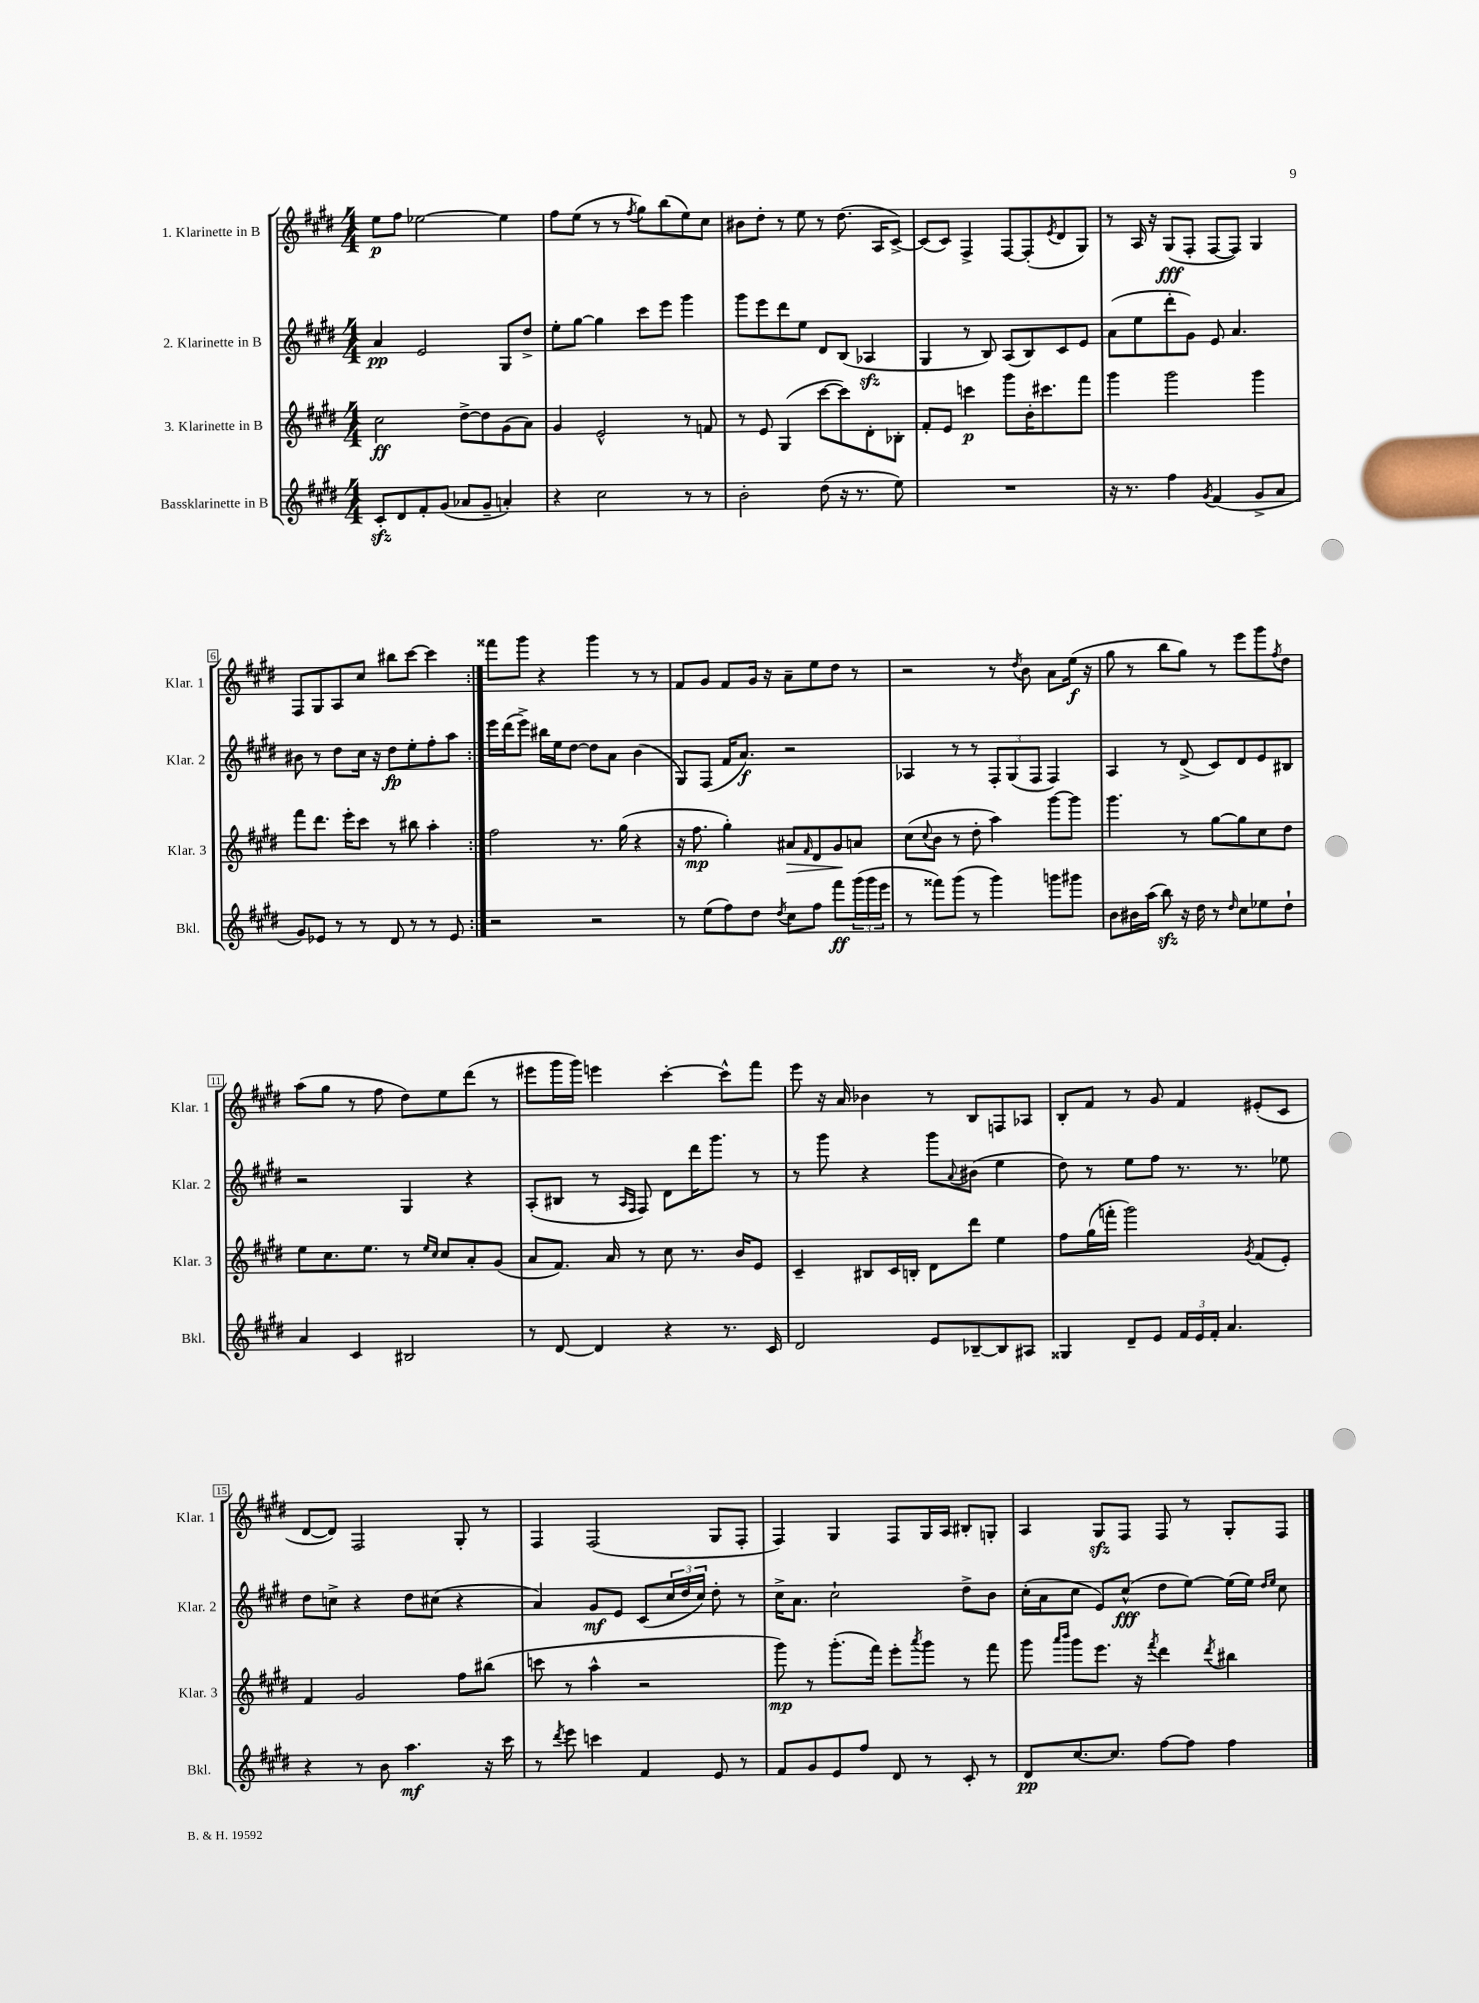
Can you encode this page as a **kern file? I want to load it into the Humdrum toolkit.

**kern	**kern	**kern	**kern
*staff4	*staff3	*staff2	*staff1
*clefG2	*clefG2	*clefG2	*clefG2
*k[f#c#g#d#]	*k[f#c#g#d#]	*k[f#c#g#d#]	*k[f#c#g#d#]
*M4/4	*M4/4	*M4/4	*M4/4
8c#'/L	2cc#\	4a/	8ee\L
8d#/	.	.	8ff#\J
8f#'/	.	2e/	[2ee-\
(8g#/J	.	.	.
8a-/L	[8dd#^\L	.	.
8g#~/J	8dd#\]	.	.
4a'/)	(8g#\	8G#/L	4ee-\]
.	8a\J)	8dd#^/J	.
=	=	=	=
4r	4g#/	8ee'\L	8ff#\L
.	.	[8gg#\J	(8ee\J
2cc#\	2e^^/	4gg#\]	8r
.	.	.	8r
.	.	.	8qff#/
.	.	8ccc#\L	8gg#\L)
.	.	8eee\J	(8bb\
8r	8r	4ggg#\	8ee\)
8r	8f/	.	8cc#\J
=	=	=	=
2b'\	8r	8ggg#\L	8b#\L
.	8e/	8eee\	8dd#'\J
.	(4G#/	8ddd#\	8r
.	.	8ee\J	8ee\
(8dd#\	[8ccc#\L	8d#/L	8r
16r	8ccc#\])	(8B/J	(8.dd#\
8.r	.	.	.
.	8d#'\	4A-/	.
.	.	.	16A/LK
8ee\)	8B-'\J	.	[8c#^/J)
=	=	=	=
1r	8f#'/L	4G#/	(8c#/]L
.	8e/J	.	8c#/J)
.	4ccc\	8r	4F#^/
.	.	8B/)	.
.	8ggg#\L	(8A/L	[8F#/L
.	16b'\K	8B/)	(8F#'/]
.	8.ccc#\	.	.
.	.	.	8qe/
.	.	8c#/	8d#/
.	8fff#\J	8e/J	8G#/J)
=	=	=	=
16r	4ggg#\	(8a\L	8r
8.r	.	.	.
.	.	8ee\	16A/
.	.	.	16r
4ff#\	2ggg#\	8ddd#'\	(8G#/L
.	.	8g#\J)	8F#'/J
8qg#/	.	.	.
(4f#/	.	8e/	[8F#/L
.	.	4.a/	8F#/]J)
8g#^/L	4ggg#\	.	4G#/
8a/J	.	.	.
=	=	=	=
8g#/L)	8fff#\L	8b#\	8F#/L
8e-/J	8.ddd#\J	8r	8G#/
8r	.	8dd#\L	8A/
.	16eee'\LK	.	.
8r	8ccc#\J	16cc#\Jk	8cc#/J
.	.	16r	.
8d#/	8r	8dd#\L	8bb#\L
8r	8bb#\	8ee'\	[8ccc#\J
8r	4aa'\	8ff#'\	4ccc#\]
8e-/	.	8aa\J	.
=:|!	=:|!	=:|!	=:|!
2r	2ff#\	16eee\LL	8fff##\L
.	.	(16ddd#\J	.
.	.	8eee^\J)	8ggg#\J
.	.	16bb#\LL	4r
.	.	16ee\J	.
.	.	[8dd#\J	.
2r	8.r	8dd#\]L	4ggg#\
.	.	8a\J	.
.	(16gg#\	.	.
.	4r	(4b\	8r
.	.	.	8r
=	=	=	=
8r	16r	8G#/L)	8f#/L
.	8.ff#\	.	.
(8ee\L	.	(8F#/J	8g#/J
8ff#\)	4gg#'\)	16f#/LK	8f#/L
.	.	8.a/J)	.
8dd#\J	.	.	16g#/Jk
.	.	.	16r
8qdd#/	.	.	.
8cc#\L	8a#/L	2r	8a~\L
.	16qqf#/	.	.
8ff#\J	8d#/	.	8ee\
8fff#\L	8g#/	.	8dd#\J
(24ggg#\L	8a/J	.	8r
24ggg#\	.	.	.
24eee\JJ	.	.	.
=	=	=	=
8r	(8cc#\L	4A-/	2r
.	8qqcc#/	.	.
8fff##\L)	8b\J	.	.
(8ggg#\J	8r	8r	.
8r	8dd#'\	8r	.
4ggg#\)	4aa\)	12F#'/L	8r
.	.	(12G#/	.
.	.	.	8qdd#/
.	.	.	8b\
.	.	12F#/J	.
8ggg\L	[8ggg#\L	4F#/)	8a\L
8ggg#\J	8ggg#\]J	.	(16ee\Jk
.	.	.	16r
=	=	=	=
8b\L	4.ggg#\	4A/	8gg#\
16b#\L	.	.	8r
(16aa\JJ	.	.	.
8bb\)	.	8r	8bb\L
16r	8r	(8d#^/	8gg#\J)
16dd#\	.	.	.
8r	[8gg#\L	8c#/L)	8r
16qqdd#/	.	.	.
8cc#\L	8gg#\]	8d#/	8eee\L
8ee-\	8cc#\	8e/	8ggg#\
.	.	.	8qff#/
8dd#`\J	8dd#\J	8B#/J	8dd#\J
=	=	=	=
4a/	8ee\L	2r	(8aa\L
.	8.cc#\	.	8gg#\J
4c#/	.	.	8r
.	8.ee\J	.	.
.	.	.	8ff#\
2B#/	8r	4G#/	8dd#\L)
.	16qqee/LL	.	.
.	16qqcc#/JJ	.	.
.	8cc#/L	.	8ee\
.	8a'/	4r	(8ddd#\J
.	(8g#/J	.	8r
=	=	=	=
8r	8a/L	(8A'/L	8eee#\L
[8d#/	8.f#/J)	8B#/J	16ggg#\L
.	.	.	16ggg#\JJ)
4d#/]	.	8r	4eee\
.	16a/	.	.
.	.	16qqA/LL	.
.	.	16qqF#/JJ	.
.	8r	8F#/)	.
4r	8cc#\	8d#\L	[4ccc#'\
.	8.r	16ddd#\K	.
.	.	8.ggg#\J	.
8.r	.	.	8ccc#^^\]L
.	16b/LK	.	.
.	8e/J	8r	8fff#\J
16c#/	.	.	.
=	=	=	=
2d#/	4c#~/	8r	8eee\
.	.	8ggg#\	16r
.	.	.	16a/
.	8B#/L	4r	4b-\
.	16c#/L	.	.
.	16B'/JJ	.	.
8e/L	8d#\L	8ggg#\L	8r
.	.	8qqa/	.
[8B-~/	8ddd#\J	(8b#\J	8B/L
8B-/]	4ee\	4ee\	8F/
8A#/J	.	.	8A-/J
=	=	=	=
4G##/	8ff#\L	8dd#\)	8B'/L
.	(16gg#\L	8r	8f#/J
.	16fff'\JJ	.	.
8d#~/L	2ggg#\)	8ee\L	8r
8e/J	.	8ff#\J	8g#/
24f#/LL	.	8.r	4f#/
24e/	.	.	.
24f#'/JJ	.	.	.
4.a/	.	.	.
.	.	8.r	.
.	8qg#/	.	.
.	(8f#/L	.	(8e#'/L
.	8e'/J)	8ee-\	8c#/J
=	=	=	=
4r	4f#/	8dd#\L	[8d#/L
.	.	8cc^\J	8d#/]J)
8r	2g#/	4r	2F#/
8b\	.	.	.
4.aa\	.	8dd#\L	.
.	.	(8cc#\J	.
.	8ff#\L	4r	8G#'/
16r	(8bb#\J	.	8r
16ccc#\	.	.	.
=	=	=	=
8r	8ccc\	4a/)	4F#/
8qddd#/	.	.	.
8eee\	8r	.	.
4ccc\	4aa^^\	8g#/L	(2F#/
.	.	8e/J	.
4f#/	2r	(8c#/L	.
.	.	24cc#/L	.
.	.	24dd#/	.
.	.	24cc#/JJ)	.
8e/	.	8dd#'\	8G#/L
8r	.	8r	8F#'/J
=	=	=	=
8f#/L	8ggg#\)	16cc#^\LK	4F#/)
.	.	8.a\J	.
8g#/	8r	.	.
8e/	(8.ggg#'\L	2cc#`\	4G#/
8ff#/J	.	.	.
.	16fff#\Jk)	.	.
8d#/	8eee'\L	.	8F#/L
.	8qaaa/	.	.
8r	8ggg#\J	.	16G#/L
.	.	.	16A/JJ
8c#'/	8r	8dd#^\L	8B#'/L
8r	8fff#\	8b\J	8G'/J
=	=	=	=
8d#/L	8ggg#\	(16cc#'\LL	4A/
.	.	16a\J	.
.	16qqaaa/LL	.	.
.	16qqbbb/JJ	.	.
[8.cc#/	8ggg#\L	8cc#\J	.
.	8.eee\J	8e/L)	8G#/L
8.cc#/]J	.	.	.
.	.	(8cc#^^/J	8F#/J
.	16r	.	.
.	8qfff#/	.	.
[8ff#\L	4ddd#\	8dd#\L	8F#/
8ff#\]J	.	[8ee\J)	8r
.	8qddd#/	.	.
4ff#\	4bb#\	(16ee\]LL	8G#'/L
.	.	16ee\JJ)	.
.	.	16qqdd#/LL	.
.	.	16qqee/JJ	.
.	.	8cc#\	8F#/J
==	==	==	==
*-	*-	*-	*-
